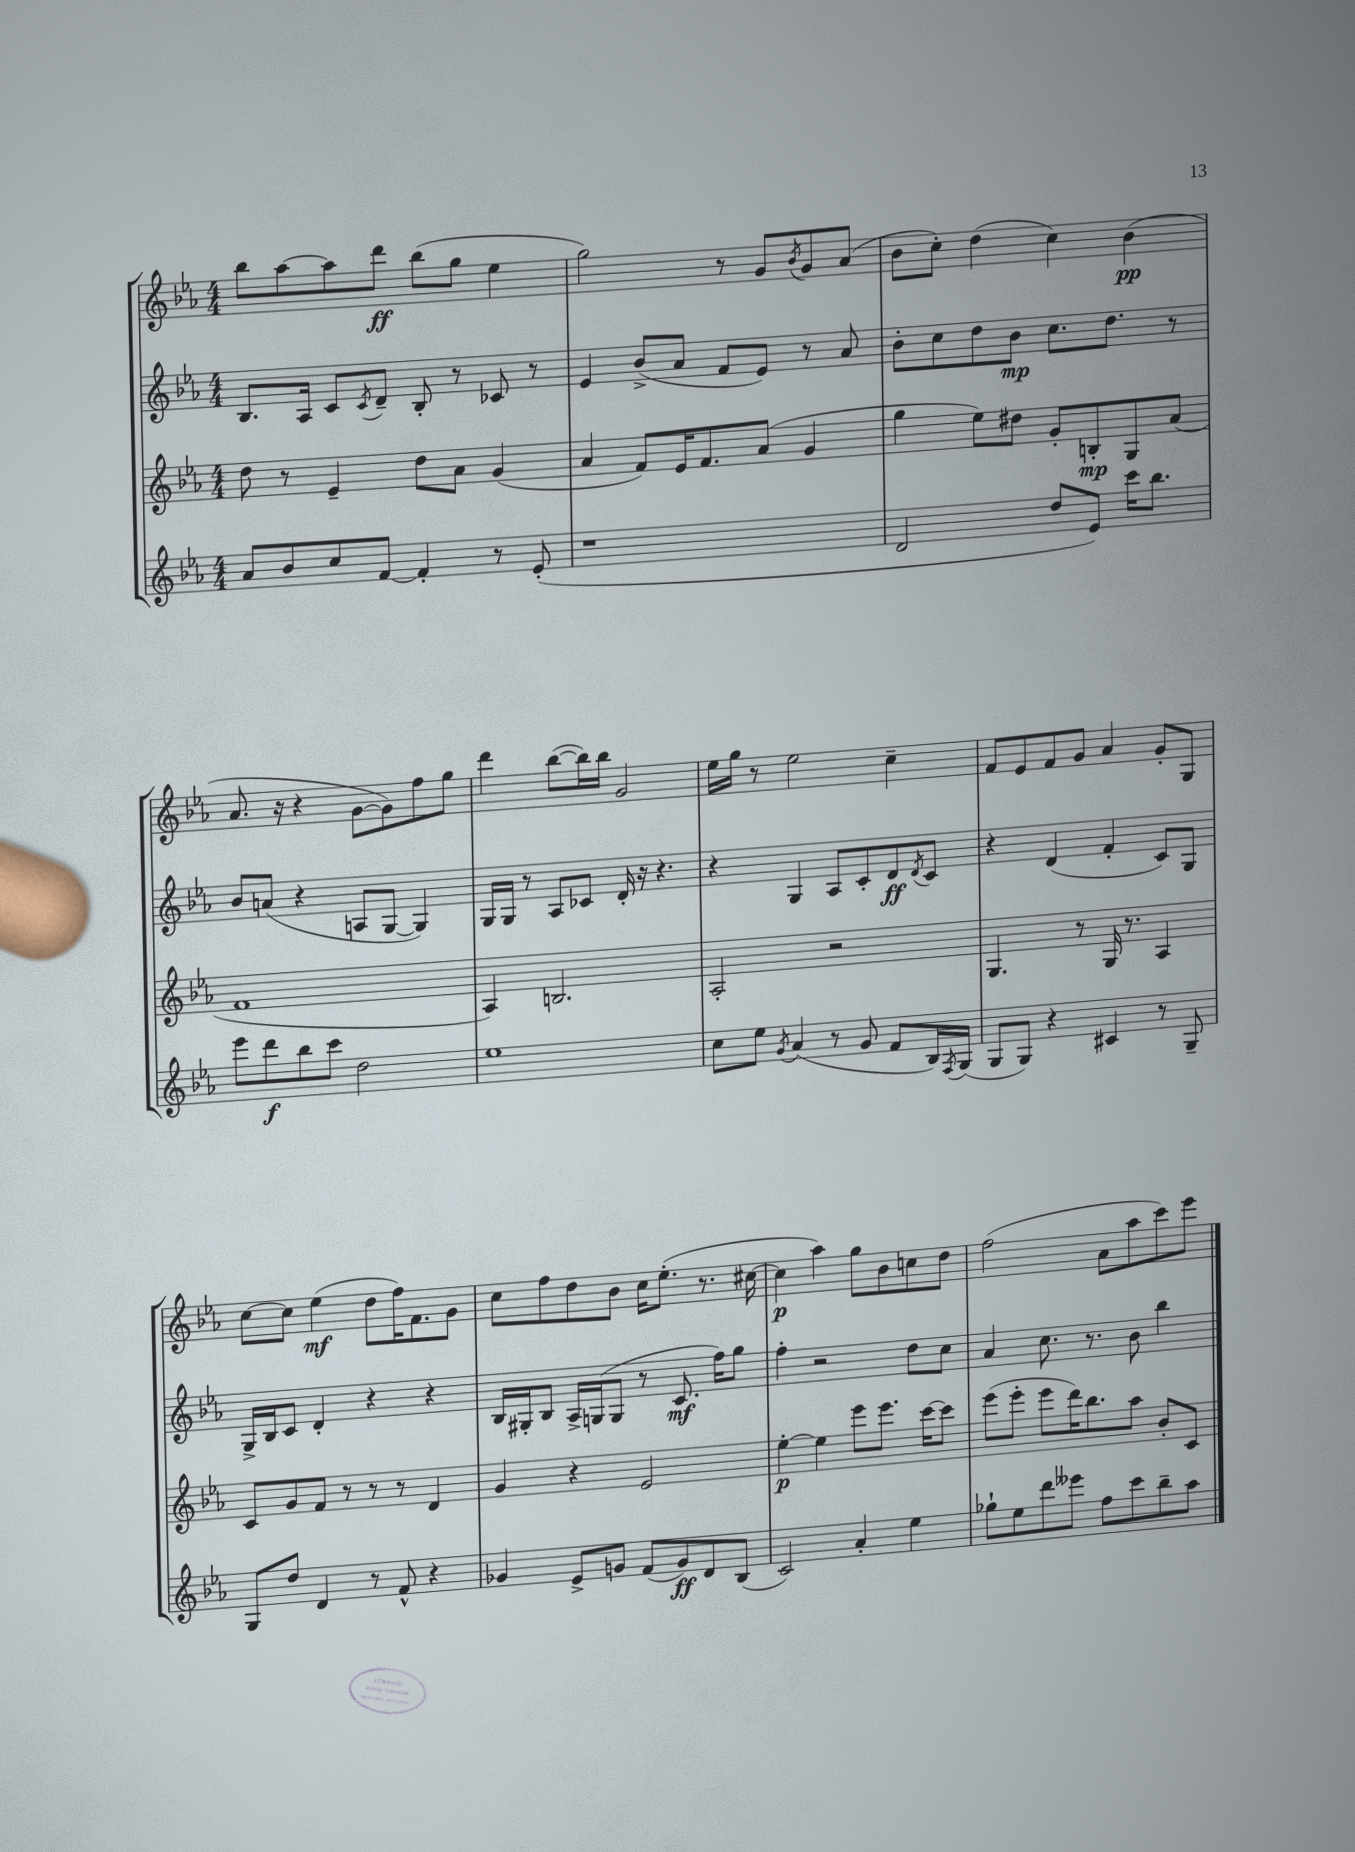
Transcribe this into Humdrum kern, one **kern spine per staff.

**kern	**dynam	**kern	**dynam	**kern	**dynam	**kern	**dynam
*part4	*part4	*part3	*part3	*part2	*part2	*part1	*part1
*staff4	*staff4	*staff3	*staff3	*staff2	*staff2	*staff1	*staff1
*clefG2	*	*clefG2	*	*clefG2	*	*clefG2	*
*k[b-e-a-]	*	*k[b-e-a-]	*	*k[b-e-a-]	*	*k[b-e-a-]	*
*M4/4	*	*M4/4	*	*M4/4	*	*M4/4	*
=77	=77	=77	=77	=77	=77	=77	=77
8a-/L	.	8dd\	.	8.B-/L	.	8bb-\L	.
8b-/	.	8r	.	.	.	[8aa-\	.
.	.	.	.	16A-/Jk	.	.	.
8cc/	.	4e-~/	.	8c/L	.	8aa-\]	.
.	.	.	.	8qc/	.	.	.
[8f/J	.	.	.	8d~/J	.	8ddd\J	ff
4f'/]	.	8dd\L	.	8B-'/	.	(8bb-\L	.
.	.	8a-\J	.	8r	.	8gg\J	.
8r	.	(4g/	.	8c-X/	.	4ee-\	.
(8e-'/	.	.	.	8r	.	.	.
=78	=78	=78	=78	=78	=78	=78	=78
1r	.	4a-/	.	4e-/	.	2gg\)	.
.	.	8f/L)	.	(8b-^/L	.	.	.
.	.	16e-/K	.	8a-/J	.	.	.
.	.	8.f/	.	.	.	.	.
.	.	.	.	8f/L	.	8r	.
.	.	(8a-/J	.	8e-/J)	.	8g/L	.
.	.	.	.	.	.	8qb-/	.
.	.	4g/	.	8r	.	8g/	.
.	.	.	.	8a-/	.	(8a-/J	.
=79	=79	=79	=79	=79	=79	=79	=79
2d/	.	4gg\	.	8b-'\L	.	8b-\L	.
.	.	.	.	8cc\	.	8cc'\J)	.
.	.	8ee-\L)	.	8dd\	.	(4dd\	.
.	.	8dd#X\J	.	8b-\J	mp	.	.
8dd/L	.	8g'/L	.	8.cc\L	.	4cc\)	.
8e-/J)	.	8Bn'/	mp	.	.	.	.
.	.	.	.	8.dd\J	.	.	.
16ccc\KL	.	8G/	.	.	.	(4b-\	pp
8.bb-\J	.	.	.	.	.	.	.
.	.	(8a-/J	.	8r	.	.	.
!!LO:LB:g=z
=80	=80	=80	=80	=80	=80	=80	=80
8eee-\L	.	1f	.	8b-/L	.	8.a-/	.
8ddd\	f	.	.	(8an/J	.	.	.
.	.	.	.	.	.	16r	.
8bb-\	.	.	.	4r	.	4r	.
8ccc\J	.	.	.	.	.	.	.
2dd\	.	.	.	8An/L	.	[8g\L	.
.	.	.	.	[8G/J	.	8g\])	.
.	.	.	.	4G/])	.	8ff\	.
.	.	.	.	.	.	8gg\J	.
=81	=81	=81	=81	=81	=81	=81	=81
1ee-	.	4A-/)	.	16G/LL	.	4ddd\	.
.	.	.	.	16G/JJ	.	.	.
.	.	.	.	8r	.	.	.
.	.	2.Bn/	.	8A-/L	.	([8bb-\L	.
.	.	.	.	8c-X/J	.	16bb-\L])	.
.	.	.	.	.	.	16bb-\JJ	.
.	.	.	.	16d'/	.	2g/	.
.	.	.	.	16r	.	.	.
.	.	.	.	4.r	.	.	.
=82	=82	=82	=82	=82	=82	=82	=82
8cc\L	.	2A-'/	.	4r	.	16ee-\LL	.
.	.	.	.	.	.	16gg\JJ	.
8ee-\J	.	.	.	.	.	8r	.
8qg/	.	.	.	.	.	.	.
(4a-/	.	.	.	4G/	.	2ee-\	.
8r	.	2r	.	8A-/L	.	.	.
8g/	.	.	.	8c'/	.	.	.
8f/L	.	.	.	8d/	ff	4cc~\	.
.	.	.	.	8qd/	.	.	.
16B-/L)	.	.	.	8c/J	.	.	.
8qF/	.	.	.	.	.	.	.
(16G/JJ	.	.	.	.	.	.	.
=83	=83	=83	=83	=83	=83	=83	=83
8G/L	.	4.G/	.	4r	.	8f/L	.
8G/J)	.	.	.	.	.	8e-/	.
4r	.	.	.	(4d/	.	8f/	.
.	.	8r	.	.	.	8g/J	.
4c#X/	.	16G/	.	4f'/	.	4a-/	.
.	.	8.r	.	.	.	.	.
8r	.	4A-/	.	8c/L)	.	8g'/L	.
8G~/	.	.	.	8G/J	.	8G/J	.
!!LO:LB:g=z
=84	=84	=84	=84	=84	=84	=84	=84
8G/L	.	8c/L	.	16G^/LL	.	[8cc\L	.
.	.	.	.	16B-/J	.	.	.
8dd/J	.	8g/	.	8c/J	.	8cc\J]	.
4d/	.	8f/J	.	4d'/	.	(4ee-\	mf
.	.	8r	.	.	.	.	.
8r	.	8r	.	4r	.	8dd\L	.
8f^^/	.	8r	.	.	.	16ff\K)	.
.	.	.	.	.	.	8.f\	.
4r	.	4d/	.	4r	.	.	.
.	.	.	.	.	.	8g\J	.
=85	=85	=85	=85	=85	=85	=85	=85
4g-X/	.	4g/	.	16B-/LL	.	8cc\L	.
.	.	.	.	16G#X'/J	.	.	.
.	.	.	.	8B-/J	.	8ff\	.
8e-^/L	.	4r	.	16A-^/LL	.	8dd\	.
.	.	.	.	(16Gn/J	.	.	.
8gn/J	.	.	.	8G/J	.	8b-\J	.
(8f/L	.	2e-/	.	8r	.	16cc\KL	.
.	.	.	.	.	.	(8.ee-'\J	.
8g/)	ff	.	.	8.c/	mf	.	.
8d/	.	.	.	.	.	8.r	.
.	.	.	.	16ff\KL)	.	.	.
(8B-/J	.	.	.	8gg\J	.	.	.
.	.	.	.	.	.	[16cc#X\	.
=86	=86	=86	=86	=86	=86	=86	=86
2c/)	.	[4ee-'\	p	4ff'\	.	4cc#\]	p
.	.	4ee-\]	.	2r	.	4aa-\)	.
4a-'/	.	8eee-\L	.	.	.	8gg\L	.
.	.	8.eee-\J	.	.	.	8b-\	.
4ee-\	.	.	.	8dd\L	.	8ccn\	.
.	.	[16ccc\KL	.	.	.	.	.
.	.	8ccc\J]	.	8cc\J	.	8dd\J	.
=87	=87	=87	=87	=87	=87	=87	=87
8gg-X`\L	.	(8eee-\L	.	4a-/	.	(2ff\	.
8ee-\	.	8eee-'\J	.	.	.	.	.
8ddd\	.	8eee-\L	.	8.cc\	.	.	.
8eee--X\J	.	16ddd\K)	.	.	.	.	.
.	.	8.bb-\	.	8.r	.	.	.
8ff\L	.	.	.	.	.	8a-\L	.
8ccc\	.	8aa-\J	.	8b-\	.	8aa-\	.
8bb-~\	.	8b-'/L	.	4bb-\	.	8ccc\)	.
8aa-\J	.	8c/J	.	.	.	8eee-\J	.
==	==	==	==	==	==	==	==
*-	*-	*-	*-	*-	*-	*-	*-
